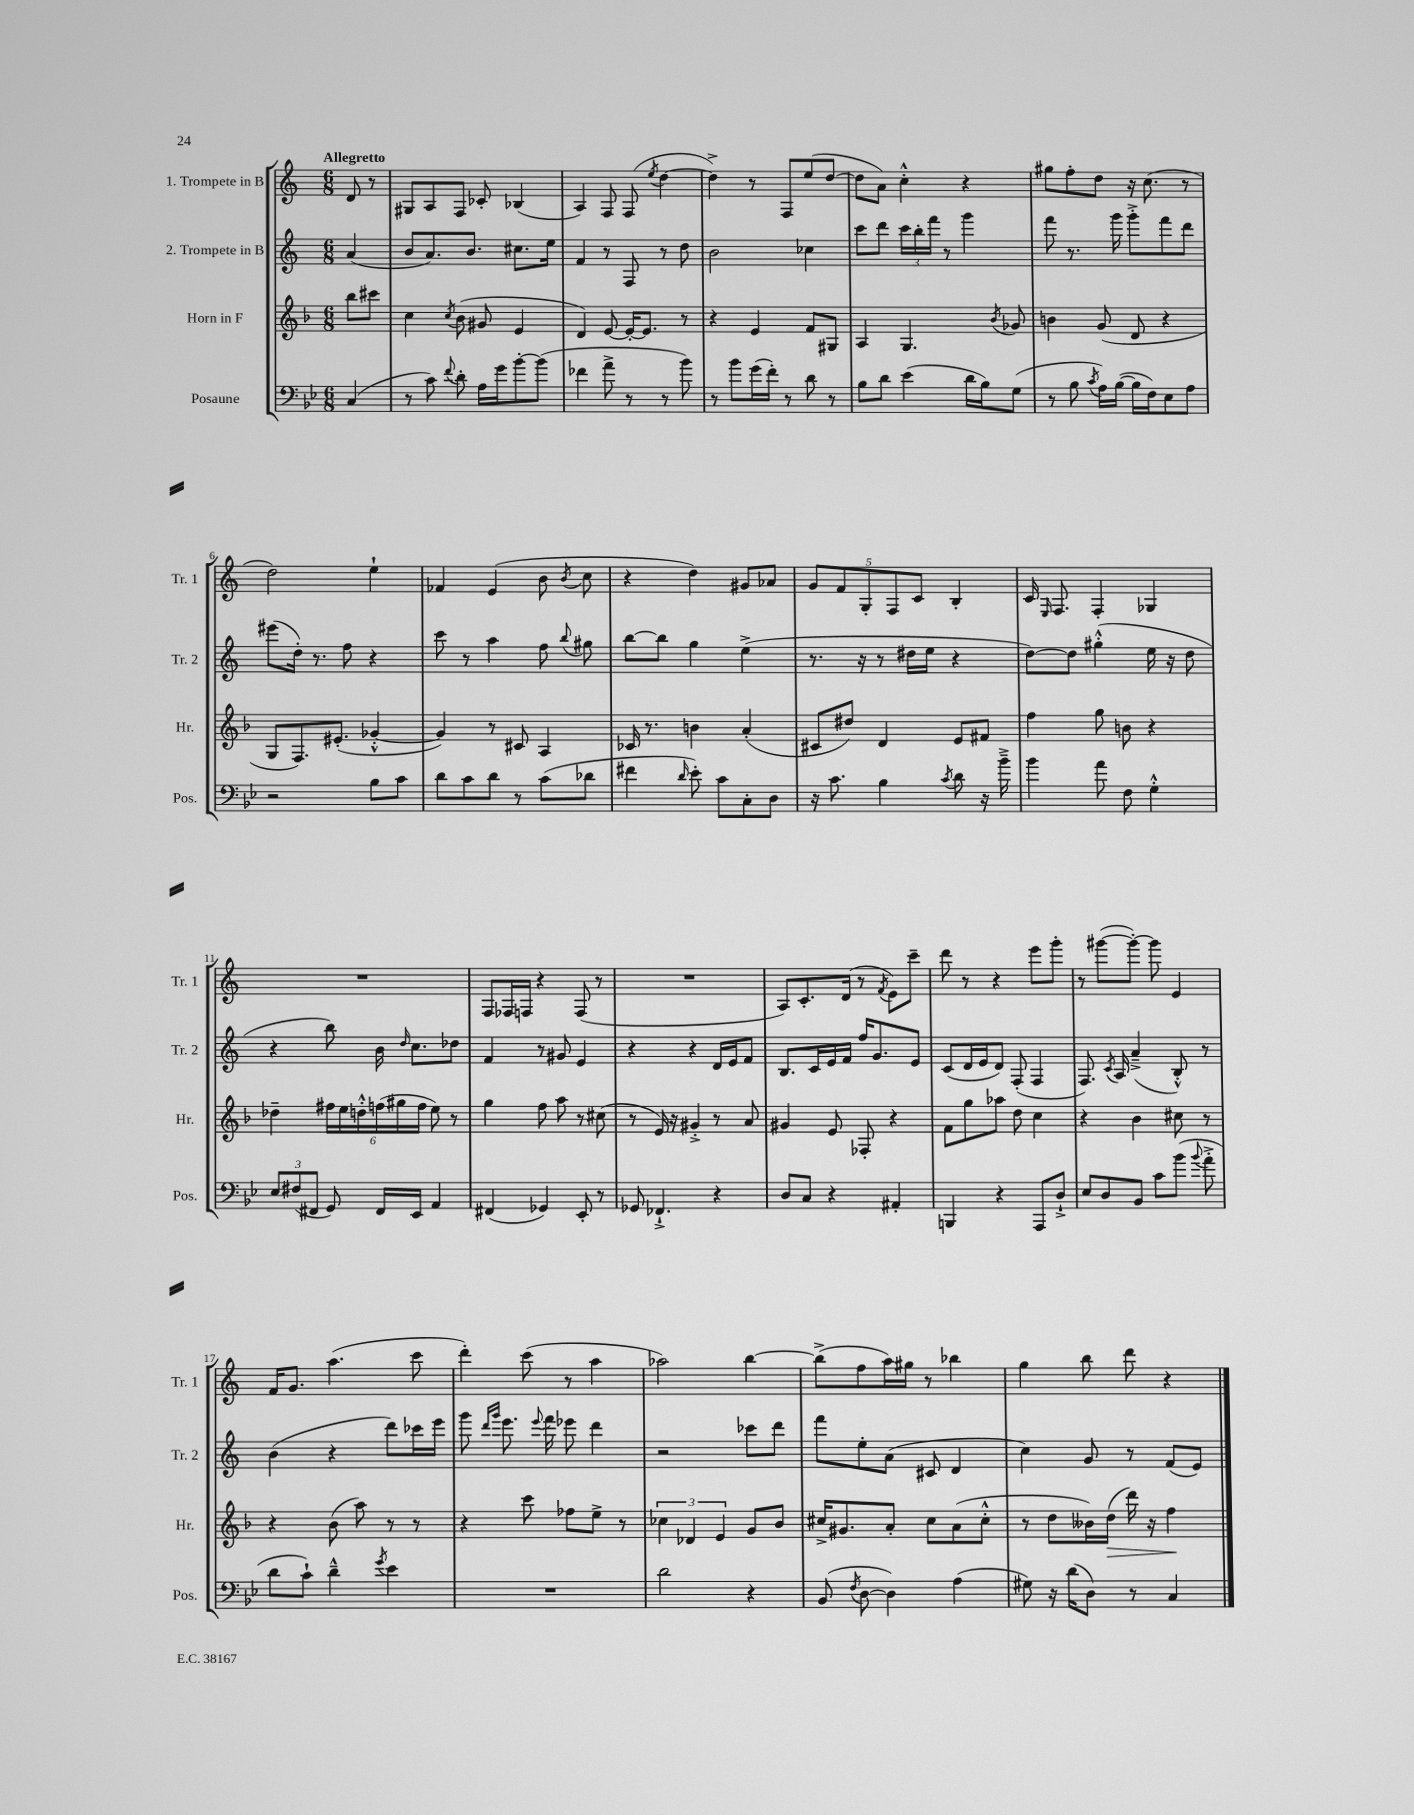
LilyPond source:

<<
\new StaffGroup <<
\new Staff = "s0" \with { instrumentName = "1. Trompete in B" shortInstrumentName = "Tr. 1" } {
    \clef treble \key c \major \numericTimeSignature \time 6/8 \partial 4 \tempo "Allegretto"
    \autoBeamOff d'8 r8 |
    gis8[ a8 f8] ces'8-. bes4( |
    a4) f8 f8( \acciaccatura { e''8 } d''4~ |
    d''4->) r8 f8[ e''8( d''8]~ |
    d''8[ a'8]) c''4-.-^ r4 |
    gis''8[ f''8-. d''8] r16 c''8.( r8 |
    d''2) e''4-! |
    fes'4 e'4( b'8 \acciaccatura { b'8 } c''8 |
    r4 d''4) gis'8[ aes'8] |
    \tuplet 5/4 { g'8[ f'8 g8-. f8 c'8] } b4-. |
    c'16 \grace { e16 } f8. f4-. ges4 |
    R2. |
    f8[ fes16 f16] r4 f8( r8 |
    R2. |
    a8[) c'8.-. d'16]( r8 \acciaccatura { f'8 } e'8[) c'''8]-- |
    d'''8 r8 r4 e'''8[ g'''8]-. |
    r8 gis'''8[~( gis'''8]~-.) gis'''8 e'4 |
    f'16[ g'8.] a''4.( c'''8 |
    d'''4-.) c'''8( r8 a''4 |
    aes''2) b''4~ |
    b''8[->( f''8 a''16) gis''16] r8 bes''4 |
    g''4 b''8 d'''8 r4 \bar "|." |
}
\new Staff = "s1" \with { instrumentName = "2. Trompete in B" shortInstrumentName = "Tr. 2" } {
    \clef treble \key c \major \numericTimeSignature \time 6/8 \partial 4
    \autoBeamOff a'4( |
    b'8[ a'8.) b'8.] cis''8.[ e''16] |
    f'4 r8 f8 r8 d''8 |
    b'2 ces''4 |
    c'''8[ d'''8] \tuplet 3/2 { c'''16[ b''16-. f'''16] } r8 g'''4 |
    f'''8 r8. g'''16 g'''8[-.-> f'''8 d'''8] |
    eis'''8[( d''16]-.) r8. f''8 r4 |
    c'''8 r8 a''4 f''8 \appoggiatura { b''8 } gis''8 |
    b''8[~ b''8] g''4 e''4->( |
    r8. r16 r8 dis''16[ e''16] r4 |
    d''8[~) d''8] gis''4-.-^( e''16 r16 d''8 |
    r4 b''8) b'16 \grace { d''16 } c''8.[ des''8] |
    f'4 r8 gis'8 e'4 |
    r4 r4 d'16[ e'16 f'8] |
    b8.[ c'16 e'16 f'16] f''16[ g'8. e'8] |
    c'8[( d'16 e'16 d'8]) f8-.( f4 |
    f8.) \acciaccatura { c'8 } a16 a'4--->( b8-.-^) r8 |
    b'4( r4 d'''8[) ces'''16 e'''16] |
    g'''8 \grace { d'''16[ g'''16] } e'''8. \appoggiatura { e'''8 } f'''16 ees'''8 d'''4 |
    r2 ces'''8[ d'''8] |
    f'''8[ e''8-. a'8]( cis'8 d'4 |
    c''4) g'8 r8 f'8[( e'8]) \bar "|." |
}
\new Staff = "s2" \with { instrumentName = "Horn in F" shortInstrumentName = "Hr." } {
    \clef treble \key f \major \numericTimeSignature \time 6/8 \partial 4
    \autoBeamOff bes''8[ cis'''8] |
    c''4 \acciaccatura { c''8 } bes'8( gis'8 e'4 |
    d'4) e'8~ e'16[~-. e'8.] r8 |
    r4 e'4 f'8[ gis8] |
    a4 g4. \acciaccatura { bes'8 } ges'8 |
    b'4 g'8( d'8 r4 |
    g8[ f8.) eis'8.]-.( ges'4~-.-^ |
    ges'4) r8 cis'8 a4 |
    ces'16 r8. b'4 a'4-.( |
    cis'8[ dis''8]) d'4 e'8[ fis'8] |
    f''4 g''8 b'8 r4 |
    des''4-- \tuplet 6/4 { fis''16[ e''16 d''16-.-^ f''16( gis''16 f''16] } e''8) r8 |
    g''4 f''8 a''8 r8 cis''8( |
    r8 e'16) r16 gis'4-.-> r8 a'8 |
    gis'4 e'8 fes8-. r4 |
    f'8[ g''8 aes''8] d''8 c''4 |
    r4 bes'4 cis''8 r8 |
    r4 bes'8( a''8) r8 r8 |
    r4 c'''8 fes''8[ e''8]-> r8 |
    \tuplet 3/2 { ces''4 des'4 e'4 } g'8[ bes'8] |
    cis''16[-> gis'8. a'8]-. cis''8[ a'8( cis''8]-.-^ |
    r8 d''8[ beses'16) d''16]\>( d'''16) r16 f''4\! \bar "|." |
}
\new Staff = "s3" \with { instrumentName = "Posaune" shortInstrumentName = "Pos." } {
    \clef bass \key bes \major \numericTimeSignature \time 6/8 \partial 4
    \autoBeamOff c4( |
    r8 c'8) \appoggiatura { f'8 } d'8-. a16[ g'16 bes'8~-. bes'8]( |
    fes'4 a'8-> r8 r8 bes'8) |
    r8 bes'8[ g'16( f'16]-.) r8 d'8 r8 |
    bes8[ d'8] ees'4( d'16[ bes16) g8]( |
    r8 bes8 \acciaccatura { c'8 } a16[) bes16]~( bes16[ f16) ees8 a8] |
    r2 bes8[ c'8] |
    d'8[ c'8 d'8] r8 c'8[( des'8] |
    fis'4 \grace { d'16 } ees'8-.) c'8[ c8-. d8] |
    r16 c'8. bes4 \acciaccatura { c'8 } d'8 r16 bes'16---> |
    bes'4 a'8 f8 g4-.-^ |
    \tuplet 3/2 { ees8[ fis8( fis,8] } g,8) fis,16[ ees,16] a,4 |
    fis,4( ges,4) ees,8-. r8 |
    ges,8 fes,4.-!-> r4 |
    d8[ c8] r4 ais,4-. |
    b,,4 r4 a,,8[ d8]-!-> |
    ees8[ d8 bes,8] c'8[ bes'8]( \appoggiatura { bes'8 } a'8-.-> |
    d'8[ c'8]-!) d'4---^ \acciaccatura { g'8 } ees'4 |
    R2. |
    d'2 r4 |
    bes,8( \acciaccatura { f8 } d8~ d4) a4( |
    gis8) r16 d'16[( d8]) r8 c4 \bar "|." |
}
>>
>>
